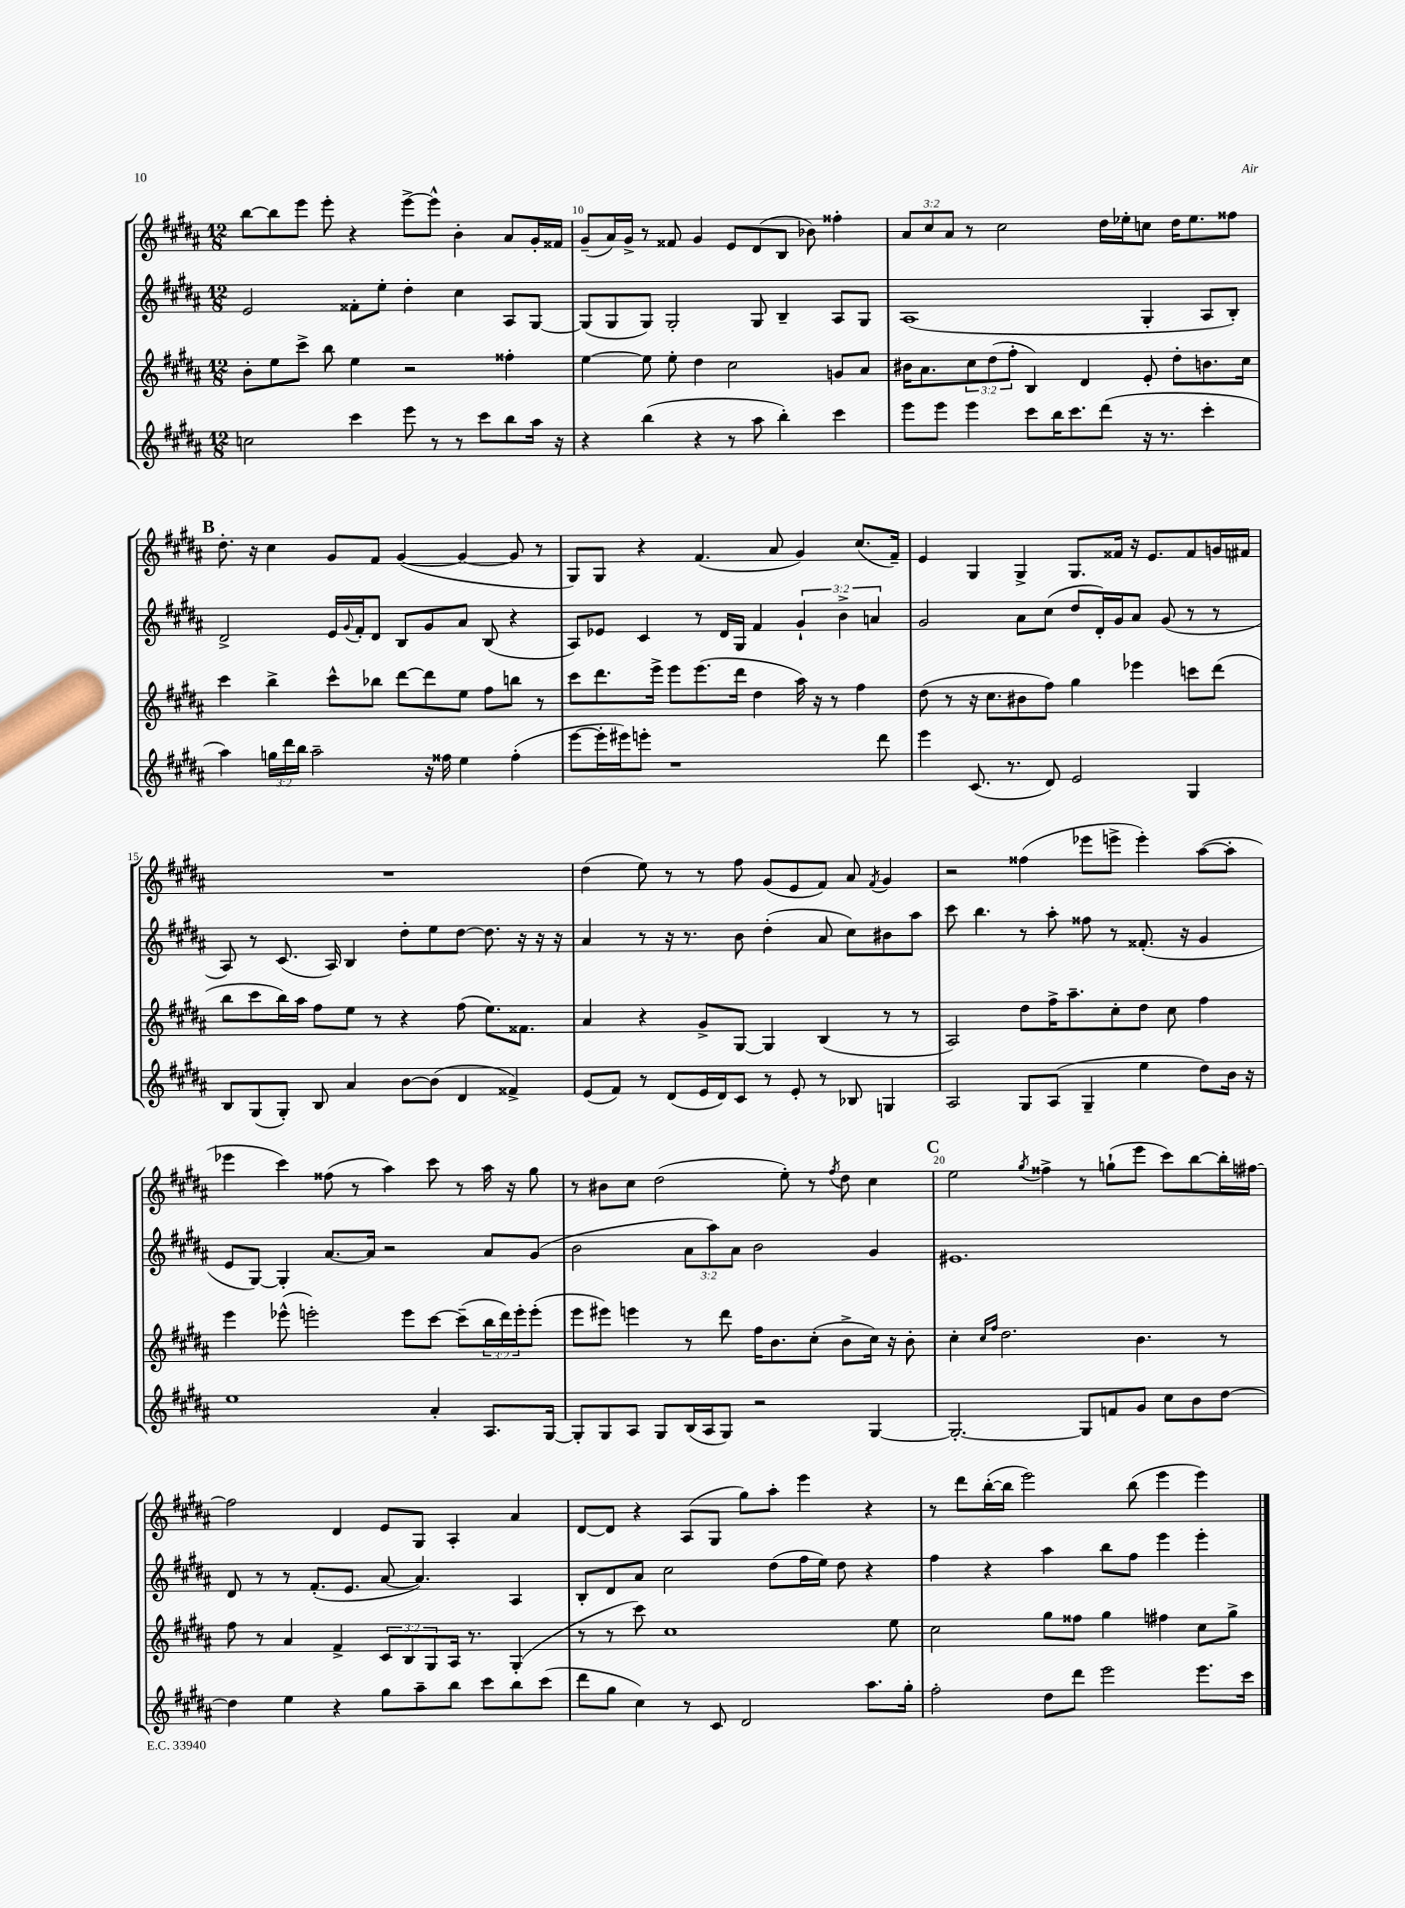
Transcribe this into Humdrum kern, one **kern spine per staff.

**kern	**kern	**kern	**kern
*staff4	*staff3	*staff2	*staff1
*clefG2	*clefG2	*clefG2	*clefG2
*k[f#c#g#d#a#]	*k[f#c#g#d#a#]	*k[f#c#g#d#a#]	*k[f#c#g#d#a#]
*M12/8	*M12/8	*M12/8	*M12/8
2cc	8b'	2e	[8bb
.	8ee	.	8bb]
.	8ccc#^	.	8eee
.	8bb	.	8eee'
4ccc#	4ee	8f##'	4r
.	.	8ee'	.
8eee	2r	4dd#'	[8eee^
8r	.	.	8eee^^]
8r	.	4cc#	4b'
8ccc#	.	.	.
8bb	4ff##'	8A#	8a#
16aa#	.	[8G#	16g#'
16r	.	.	16f##
=	=	=	=
4r	[4ee	(8G#]	(8g#~
.	.	8G#	16a#)
.	.	.	16g#^
(4bb	8ee]	8G#)	8r
.	8ee'	2G#'	8f##
4r	4dd#	.	4g#
8r	2cc#	.	8e
8aa#	.	8G#	(8d#
4bb')	.	4B~	8B
.	.	.	8b-)
4ccc#	8g	8A#	4ff##'
.	8a#	8G#	.
=	=	=	=
8eee	16b#	(1A#	12a#
.	8.a#	.	.
.	.	.	12cc#
8eee	.	.	.
.	.	.	12a#
4eee	12cc#	.	8r
.	(12dd#	.	.
.	.	.	2cc#
.	12ff#'	.	.
8ccc#	4B)	.	.
16bb	.	.	.
8.ccc#	.	.	.
.	4d#	.	.
(8ddd#	.	.	16dd#
.	.	.	16ee-'
16r	8e'	4G#'	8cc
8.r	.	.	.
.	8dd#'	.	16dd#
.	.	.	8.ee-
4ccc#'	8.b	8A#	.
.	.	8B')	8ff##
.	16cc#	.	.
=	=	=	=
4aa#)	4ccc#	2d#^	8.dd#'
.	.	.	16r
24gg	4bb^	.	4cc#
24ddd#	.	.	.
24bb	.	.	.
2aa#~	.	.	.
.	8ccc#^^	16e	8g#
.	.	8qqg#	.
.	.	16f#'	.
.	8bb-	8d#	8f#
.	[8ddd#	8B	([4g#
16r	8ddd#]	8g#	.
16ff##	.	.	.
4ee	8ee	8a#	4g#_
.	8ff#	(8B	.
(4ff##'	8bb	4r	8g#]
.	8r	.	8r
=	=	=	=
[8eee	8ccc#	8A#)	8G#)
16eee']	8.ddd#	8e-	8G#
16eee#)	.	.	.
8eee'	.	4c#	4r
.	16eee^	.	.
1r	8eee	.	.
.	(8.eee	8r	(4.f#
.	.	16d#	.
.	16ddd#	16G#	.
.	4dd#	4f#	.
.	.	.	8a#
.	16aa#)	6g#`	4g#)
.	16r	.	.
.	8r	.	.
.	.	6b^	.
.	4ff#	.	(8.cc#
.	.	6a	.
8ddd#	.	.	.
.	.	.	16f#~)
=	=	=	=
4eee	(8dd#	2g#	4e
.	8r	.	.
(8.c#	16r	.	4G#
.	8.cc#	.	.
8.r	.	.	.
.	8b#	8a#	4G#^
8d#)	8ff#)	(8cc#	.
2e	4gg#	8dd#	8.G#
.	.	16d#')	.
.	.	16g#	16f##
.	4eee-	8a#	16r
.	.	.	8.e
.	.	(8g#	.
4G#	8ccc	8r	8f##
.	(8ddd#	8r	16g
.	.	.	16f#
=	=	=	=
8B	8bb	8A#)	1.r
(8G#	8ccc#	8r	.
8G#')	16bb)	(8.c#	.
.	16aa#	.	.
8B	8ff#	.	.
.	.	16A#)	.
4a#	8ee	4B	.
.	8r	.	.
[8b	4r	8dd#'	.
(8b]	.	8ee	.
4d#	(8ff#	[8dd#	.
.	8.ee)	8.dd#]	.
4f##^)	.	.	.
.	8.f##	16r	.
.	.	16r	.
.	.	16r	.
=	=	=	=
(8e	4a#	4a#	(4dd#
8f#)	.	.	.
8r	4r	8r	8ee)
(8d#	.	16r	8r
.	.	8.r	.
16e	8g#^	.	8r
16d#)	.	.	.
8c#	[8G#	8b	8ff#
8r	4G#]	(4dd#'	(8g#
8e'	.	.	8e
8r	(4B	8a#	8f#)
8B-	.	8cc#)	8a#
.	.	.	8qf#
4G	8r	8b#	4g#
.	8r	8aa#	.
=	=	=	=
2A#	2A#)	8ccc#	2r
.	.	4.bb	.
8G#	8dd#	8r	(4ff##
(8A#	16ff#^	8aa#'	.
.	8.aa#~	.	.
4G#~	.	8ff##	8eee-
.	8cc#'	8r	8eee^
4ee	8dd#	(8.f##'	4eee')
.	8cc#	.	.
.	.	16r	.
8dd#)	4ff#	4g#	([8aa#
16b	.	.	8aa#']
16r	.	.	.
=	=	=	=
1ee	4eee	8e	4eee-
.	.	[8G#)	.
.	(8eee-^^	4G#']	4ccc#)
.	2eee')	.	.
.	.	[8.a#	(8ff##
.	.	.	8r
.	.	16a#]	.
.	.	2r	4aa#)
.	8eee	.	.
4a#'	[8ccc#	.	8ccc#
.	(8ccc#~]	.	8r
8.A#	24bb	8a#	16aa#
.	24ddd#)	.	.
.	.	.	16r
.	24eee'	.	.
.	(8eee'	(8g#	8gg#
[16G#	.	.	.
=	=	=	=
8G#']	8eee	2b	8r
8G#	8eee#)	.	8b#
8A#	4eee	.	8cc#
8G#	.	.	(2dd#
(16B	8r	12a#	.
16A#	.	.	.
.	.	12aa#)	.
8G#)	8ddd#	.	.
.	.	12a#	.
2r	16ff#	2b	.
.	8.b	.	.
.	.	.	8ee')
.	(8cc#'	.	8r
.	.	.	8qff#
.	8b^	.	8dd#
[4G#	16cc#)	4g#	4cc#
.	16r	.	.
.	8b'	.	.
=	=	=	=
2.G#'_	4cc#'	1.e#	2ee
.	16qqcc#	.	.
.	16qqff#	.	.
.	2.dd#	.	.
.	.	.	8qgg#
.	.	.	4ff##^
8G#]	.	.	8r
8f	.	.	(8gg`
8g#	4.b	.	8eee
8cc#	.	.	8ccc#)
8b	.	.	[8bb
[8dd#	8r	.	16bb']
.	.	.	[16ff#
=	=	=	=
4dd#]	8ff#	8d#	2ff#]
.	8r	8r	.
4ee	4a#	8r	.
.	.	(8.f#'	.
4r	4f#^	.	4d#
.	.	8.e	.
8gg#	12c#	[8a#	8e
.	12B	.	.
8aa#~	.	4.a#])	8G#
.	12G#	.	.
8bb	16A#	.	4A#'
.	8.r	.	.
8ccc#	.	.	.
8bb	(4G#'	4A#	4a#
(8ccc#	.	.	.
=	=	=	=
8ddd#	8r	8B'	[8d#
8gg#	8r	8d#	8d#]
4cc#)	8ccc#)	8a#	4r
.	1cc#	2cc#	.
8r	.	.	(8A#
8c#	.	.	8G#
2d#	.	.	8gg#)
.	.	(8dd#	8aa#'
.	.	16ff#	4eee
.	.	16ee)	.
.	.	8dd#	.
8.aa#	.	4r	4r
.	8ee	.	.
16gg#'	.	.	.
=	=	=	=
2ff#'	2cc#	4ff#	8r
.	.	.	8ddd#
.	.	4r	([16bb'
.	.	.	16bb]
.	.	.	2eee)
8dd#	8gg#	4aa#	.
8ddd#	8ff##	.	.
2eee	4gg#	8bb	.
.	.	8ff#	(8bb
.	4ff#	4eee	4eee
8.eee	8cc#	4eee'	4eee)
.	8gg#^	.	.
16ccc#	.	.	.
==	==	==	==
*-	*-	*-	*-
